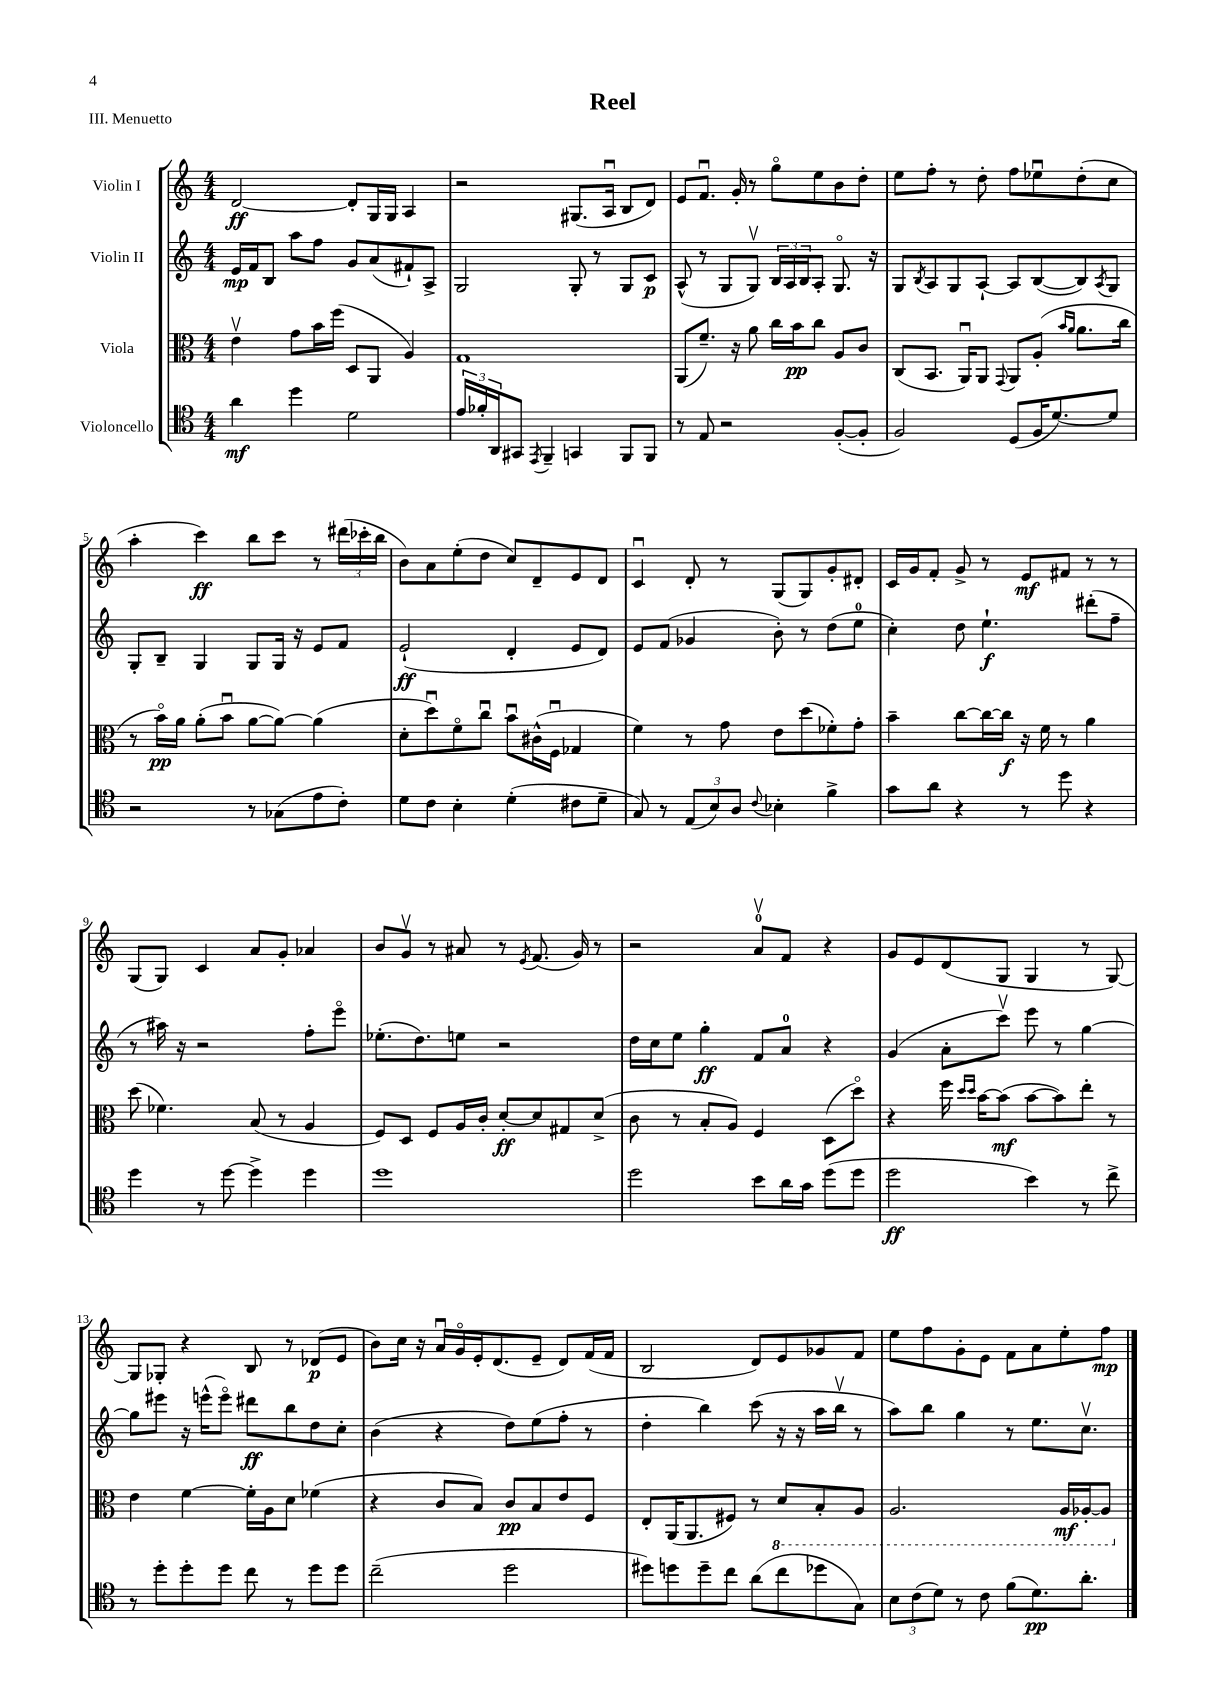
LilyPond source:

\header { title = "Reel" piece = "III. Menuetto" }
<<
\new StaffGroup <<
\new Staff = "s0" \with { instrumentName = "Violin I" } {
    \clef treble \key c \major \numericTimeSignature \time 4/4
    d'2~\ff d'8-. g16 g16 a4 |
    r2 gis8.( a16\downbow b8 d'8) |
    e'8 f'8.\downbow g'16-. r8 g''8\flageolet e''8 b'8 d''8-. |
    e''8 f''8-. r8 d''8-. f''8 ees''8\downbow d''8-.( c''8 |
    a''4-. c'''4\ff) b''8 c'''8 r8 \tuplet 3/2 { dis'''16( ces'''16-. b''16 } |
    b'8) a'8 e''8-.( d''8 c''8) d'8-- e'8 d'8 |
    c'4\downbow d'8-. r8 g8( g8) g'8-. dis'8-. |
    c'16 g'16 f'8-. g'8-> r8 e'8\mf fis'8 r8 r8 |
    g8( g8) c'4 a'8 g'8-. aes'4 |
    b'8 g'8\upbow r8 ais'8 r8 \acciaccatura { e'8 } f'8.( g'16) r8 |
    r2 a'8-0\upbow f'8 r4 |
    g'8 e'8 d'8( g8 g4 r8 g8~) |
    g8 ges8-. r4 b8 r8 des'8\p( e'8 |
    b'8) c''16 r16 a'16\downbow g'16\flageolet e'16-. d'8.( e'8-- d'8) f'16( f'16 |
    b2 d'8) e'8 ges'8 f'8 |
    e''8 f''8 g'8-. e'8 f'8 a'8 e''8-. f''8\mp \bar "|." |
}
\new Staff = "s1" \with { instrumentName = "Violin II" } {
    \clef treble \key c \major \numericTimeSignature \time 4/4
    e'16\mp f'16 b8 a''8 f''8 g'8 a'8( fis'8-!) a8-> |
    g2 g8-. r8 g8 c'8\p |
    a8-^( r8 g8 g8\upbow) \tuplet 3/2 { b16 a16 b16 } a8-. g8.\flageolet r16 |
    g8 \acciaccatura { b8 } a8 g8 a8~-! a8 b8~( b8) \acciaccatura { a8 } g8 |
    g8-. b8-- g4 g8 g16 r16 e'8 f'8 |
    e'2-!\ff( d'4-. e'8 d'8) |
    e'8 f'8( ges'4 b'8-.) r8 d''8( e''8-0 |
    c''4-.) d''8 e''4.-!\f dis'''8-.( f''8-- |
    r8 ais''16) r16 r2 f''8-. e'''8\flageolet |
    ees''8.-.( d''8.) e''8 r2 |
    d''16 c''16 e''8 g''4-.\ff f'8 a'8-0 r4 |
    g'4( a'8-. c'''8\upbow) e'''8 r8 g''4~ |
    g''8 eis'''8 r16 e'''16-^( e'''8\flageolet) dis'''8\ff b''8 d''8 c''8-. |
    b'4( r4 d''8) e''8( f''8-. r8 |
    d''4-. b''4) c'''8( r16 r16 a''16 b''16\upbow r8 |
    a''8) b''8 g''4 r8 e''8. c''8.\upbow \bar "|." |
}
\new Staff = "s2" \with { instrumentName = "Viola" } {
    \clef alto \key c \major \numericTimeSignature \time 4/4
    e'4\upbow g'8 b'16 f''16( d8 a,8 a4) |
    g1 |
    a,8( f'8.--) r16 a'8 c''16 b'16\pp c''8 a8 c'8 |
    c8( b,8. a,16\downbow) a,8 \appoggiatura { g,8 } a,8 a8-.( \grace { b'16 a'16 } a'8. c''16 |
    r8 b'16\flageolet\pp) a'16 a'8-.( b'8\downbow a'8~ a'8~) a'4( |
    d'8-. d''8\downbow) f'8\flageolet c''8\downbow b'8\downbow cis'16-^( f16\downbow ges4 |
    f'4) r8 g'8 e'8 d''8( fes'8-.) g'8-. |
    b'4-- c''8~ c''16~ c''16\f r16 f'16 r8 a'4 |
    d''8( fes'4.) b8( r8 a4 |
    f8) d8 f8 a16 c'16-. d'8~-.\ff d'8 gis8 d'8->( |
    c'8 r8 b8-. a8) f4 d8( d''8\flageolet) |
    r4 f''16 \grace { d''16 d''16 } b'16~ b'8\mf( b'8~ b'8) e''8-. r8 |
    e'4 f'4~ f'16-. a16 d'8 fes'4( |
    r4 c'8 b8) c'8\pp b8 e'8 f8 |
    e8-. a,16( a,8. fis8) r8 \ottava #-1 d8 b,8-. a,8 |
    a,2. a,16\mf aes,16~-. aes,8 \ottava #0 \bar "|." |
}
\new Staff = "s3" \with { instrumentName = "Violoncello" } {
    \clef tenor \key c \major \numericTimeSignature \time 4/4
    a'4\mf d''4 d'2 |
    \tuplet 3/2 { e'16 fes'16-. a,16 } gis,8 \acciaccatura { e,8 } f,4-- g,4 f,8 f,8 |
    r8 e8 r2 f8~-.( f8-. |
    f2) d8( f16 d'8.~) d'8 |
    r2 r8 ges8( e'8 c'8-.) |
    d'8 c'8 b4-. d'4-.( cis'8 d'8-- |
    g8) r8 \tuplet 3/2 { e8( b8) a8 } \appoggiatura { c'8 } bes4-. f'4-> |
    g'8 a'8 r4 r8 d''8 r4 |
    d''4 r8 d''8~ d''4-> d''4 |
    d''1 |
    d''2 b'8 a'16 g'16 d''8( d''8 |
    d''2\ff b'4) r8 c''8-> |
    r8 d''8-. d''8-. d''8 c''8 r8 d''8 d''8 |
    c''2--( d''2 |
    dis''8) d''8 d''8-- c''8 a'8( c''8 des''8 g8) |
    \tuplet 3/2 { b8 c'8( d'8) } r8 c'8 f'8( d'8.\pp) a'8.-. \bar "|." |
}
>>
>>
